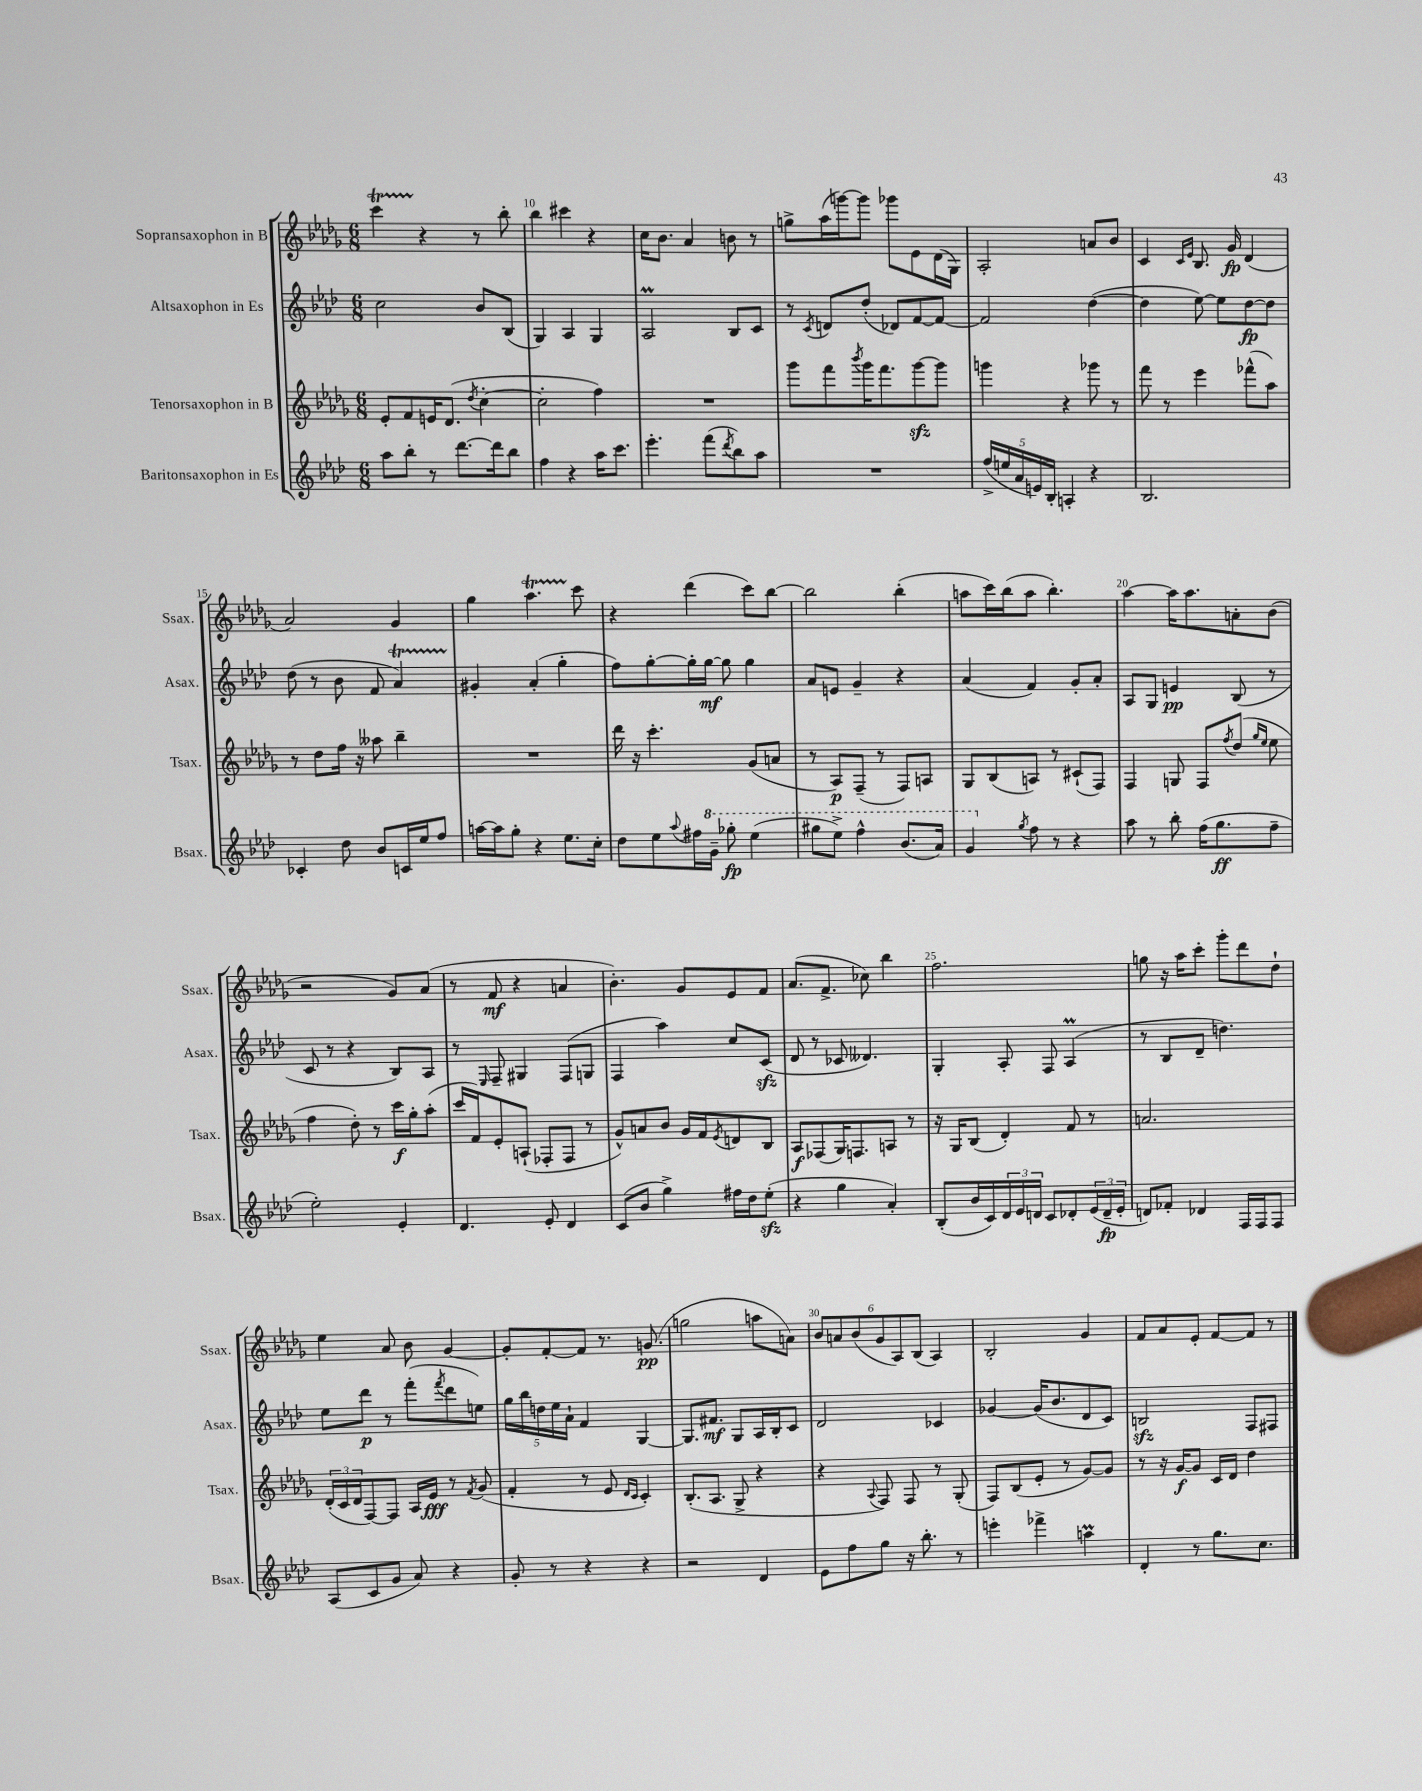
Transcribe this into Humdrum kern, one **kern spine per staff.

**kern	**kern	**kern	**kern
*staff4	*staff3	*staff2	*staff1
*clefG2	*clefG2	*clefG2	*clefG2
*k[b-e-a-d-]	*k[b-e-a-d-g-]	*k[b-e-a-d-]	*k[b-e-a-d-g-]
*M6/8	*M6/8	*M6/8	*M6/8
8aa-	8e-'	2cc	4ccc
8bb-'	8f	.	.
8r	16e	.	4r
.	(8.d-	.	.
[8.ddd-	.	.	.
.	8qdd-	.	.
.	[4cc'	8b-	8r
16ddd-]	.	.	.
8bb-	.	(8B-	8bb-'
=	=	=	=
4ff	2cc']	4G)	4bb-
4r	.	4A-	4ccc#
16aa-	4ff)	4G	4r
8.ccc	.	.	.
=	=	=	=
4.eee-'	2.r	2A-	16cc
.	.	.	8.b-
.	.	.	4a-
(8fff	.	.	.
8qddd-	.	.	.
8bb-)	.	8B-	8b
8aa-	.	8c	8r
=	=	=	=
2.r	8ggg-	8r	8gg^
.	.	8qc	.
.	8fff	8d	(16aa-
.	.	.	[16ggg)
.	8qbbb-	.	.
.	16ggg-	(8dd-'	8ggg]
.	8.fff	.	.
.	.	8d-)	8ggg-
.	[8ggg-	[8f	8e-
.	8ggg-]	8f_	(16d-
.	.	.	16G-)
=	=	=	=
(20ff^	4ggg	2f]	2A-'
20ee	.	.	.
20a-	.	.	.
20e)	.	.	.
20B-'	.	.	.
4A'	4r	.	.
4r	8ggg-	([4dd-	8a
.	8r	.	8b-
=	=	=	=
2.B-	8fff	4dd-]	4c
.	8r	.	.
.	.	.	16qqc
.	.	.	16qqe-
.	4eee-	[8ee-)	8.B-
.	.	8ee-]	.
.	.	.	16g-
.	(8fff-^^	[8dd-	(4d-
.	8aa-)	8dd-]	.
=	=	=	=
4c-'	8r	(8dd-	2a-)
.	8dd-	8r	.
8dd-	16ff	8b-	.
.	16r	.	.
8b-	8aa--	8f	.
16c	4bb-~	4a-)	4g-
16ee-	.	.	.
8ff	.	.	.
=	=	=	=
[16aa	2.r	4g#'	4gg-
16aa]	.	.	.
8gg'	.	.	.
4r	.	(4a-'	4.aa-
8.ee-	.	4gg'	.
.	.	.	8ccc
16cc'	.	.	.
=	=	=	=
8dd-	16ddd-	8ff)	4r
.	16r	.	.
8ee-	4.ccc'	[8gg'	.
8qqaa-	.	.	.
16ff#	.	16gg']	(4ddd-
16gg~	.	[16gg	.
8ggg-'	.	8gg]	.
(4eee-	(8g-	4gg	8ccc)
.	8a	.	[8bb-
=	=	=	=
8ggg#	8r	8a-	2bb-]
8eee-^)	8A-)	8e	.
4fff^^	(8F~	4g~	.
.	8r	.	.
(8.bb-	8F)	4r	(4bb-'
.	8A	.	.
16aa-)	.	.	.
=	=	=	=
4gg	8G-	(4a-	8aa
.	(8B-	.	16ccc)
.	.	.	(16bb-
8qgg	.	.	.
8ff	8A)	4f)	8aa
8r	8r	.	4.bb-')
4r	(8c#`	8g'	.
.	8F)	8a-'	.
=	=	=	=
8aa-	4F	8A-	[4aa-
8r	.	8G	.
8bb-'	8G	4e	16aa-]
.	.	.	8.aa-
(16ff	8F	.	.
8.gg	.	.	.
.	8qff	.	.
.	(8dd-	(8B-	8a'
.	16qqgg-	.	.
.	16qqee-	.	.
8ff~	8ee-	8r	(8b-
=	=	=	=
2ee-')	4ff	8c	2r
.	.	8r	.
.	8dd-')	4r	.
.	8r	.	.
4e-'	16ccc	8B-)	8g-)
.	16gg-'	.	.
.	(8aa-'	8A-	(8a-
=	=	=	=
4.d-	16ccc	8r	8r
.	16f)	.	.
.	.	16qqE-	.
.	8e-'	8F~	8f
.	(8A`	4G#	4r
8e-'	8F-'	.	.
4d-	8F-	(8F	4a
.	8r	8G	.
=	=	=	=
(8c	8g-^^)	4F	4.b-')
8b-	8a	.	.
4gg^)	8b-	4aa-)	.
.	16g-	.	8g-
.	16f	.	.
.	8qe-	.	.
16ff#	8d	8cc	8e-
16dd-	.	.	.
(8ee-'	8B-	(8c	8f
=	=	=	=
4r	8A-	8d-	(8.a-
.	(8F-	8r	.
.	.	.	8.f^
4gg	16G-)	8c-	.
.	8.F	.	.
.	.	4.d--)	8cc-)
4a-')	8A	.	4bb-
.	8r	.	.
=	=	=	=
(8B-'	16r	4G'	2.ff
.	16G-	.	.
16b-	(8B-	.	.
16c)	.	.	.
24d-	4d-')	8A-'	.
24e-	.	.	.
24d	.	.	.
8c	.	8F	.
8d-'	8f	(4A-	.
(24e-	8r	.	.
24d-~	.	.	.
24e-'	.	.	.
=	=	=	=
8d)	2.a	8r	8gg
8f-'	.	8B-	16r
.	.	.	16aa-
4d-	.	8d-~	8ccc'
.	.	4.dd)	8ggg-'
16F	.	.	8ddd-
16F	.	.	.
8F	.	.	8dd-`
=	=	=	=
(8A-	(24d-'	8ee-	4ee-
.	24c	.	.
.	24d-	.	.
8c	[8F)	8ddd-	.
8g	8F]	8r	8a-
8a-)	16A-	(8fff'	8b-
.	16e-	.	.
.	.	8qfff	.
4r	8r	8ddd-	[4g-
.	8qf	.	.
.	(8g-	8ee)	.
=	=	=	=
8g'	4f'	20gg	8g-']
.	.	20bb-	.
.	.	20dd	.
8r	.	.	[8f'
.	.	20ee-	.
.	.	20a-`	.
4r	8r	4f	8f]
.	8e-	.	8.r
.	16qqd-	.	.
.	16qqc	.	.
4r	4c')	[4G	.
.	.	.	(8.g
=	=	=	=
2r	(8.B-'	8.G]	2gg
.	8.A-	8.f#	.
.	8G-^	8G	.
4d-	4r	16A-	8aa
.	.	16B-'	.
.	.	8c	8a)
=	=	=	=
8e-	4r	2d-	12b-
.	.	.	12a
8ff	.	.	.
.	.	.	(12b-
.	8qqA-	.	.
8gg	8F)	.	12g-
.	.	.	12A-)
16r	8F	.	.
.	.	.	(12B-
8.bb-'	.	.	.
.	8r	4c-	4A-)
8r	(8G-'	.	.
=	=	=	=
4eee'	8F)	[4g-	2B-'
.	(8B-	.	.
4fff-^	8e-'	(16g-]	.
.	.	8.b-	.
.	8r	.	.
4aa	[8g-)	8d-	4g-
.	8g-]	8c)	.
=	=	=	=
4d-'	8r	2B	8f
.	16r	.	8a-
.	[16g-	.	.
8r	8g-]	.	8e-'
8.gg	16c	.	[8f
.	16d-	.	.
.	4dd-	8F	8f]
8.cc	.	.	.
.	.	8F#	8r
==	==	==	==
*-	*-	*-	*-
